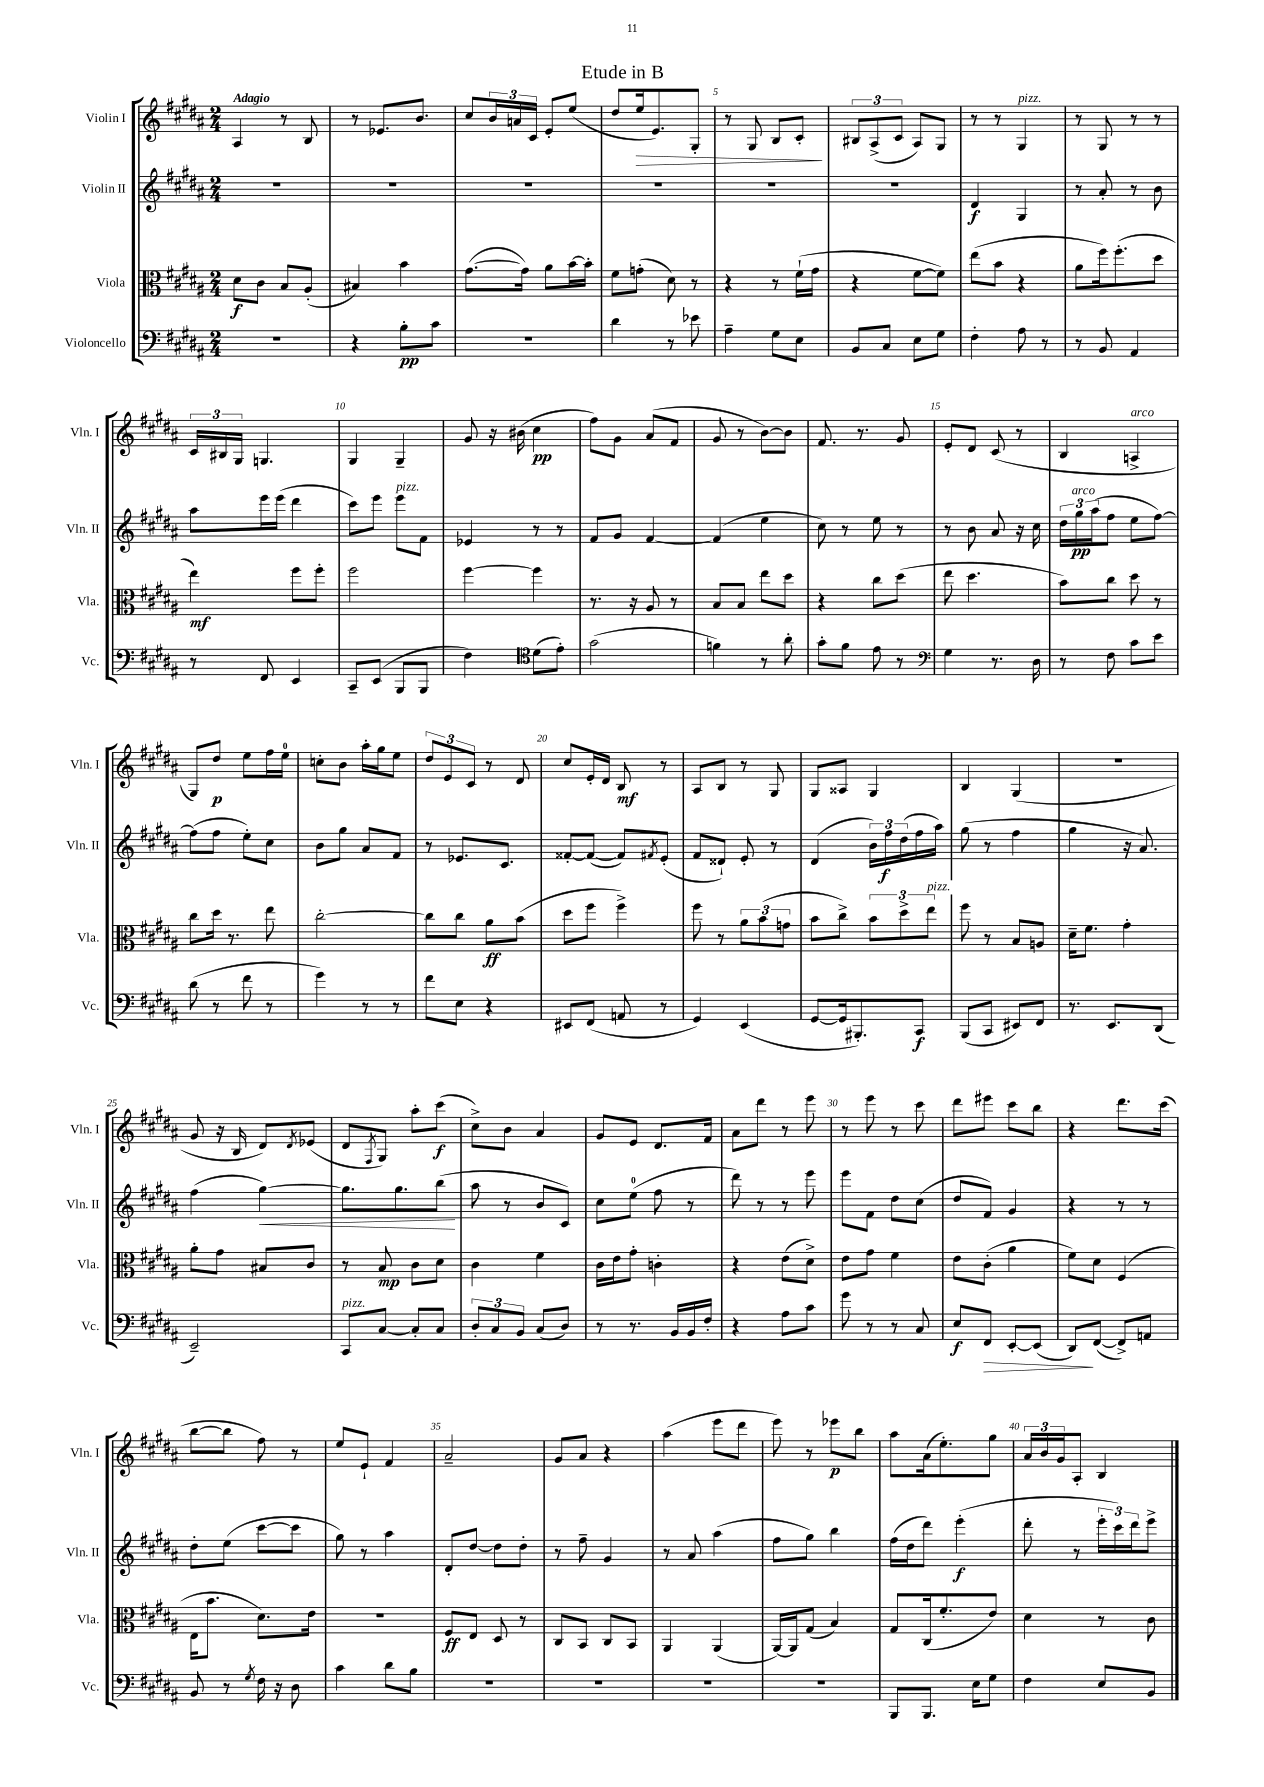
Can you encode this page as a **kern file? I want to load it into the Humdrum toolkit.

**kern	**dynam	**kern	**dynam	**kern	**dynam	**kern	**dynam
*part4	*part4	*part3	*part3	*part2	*part2	*part1	*part1
*staff4	*staff4	*staff3	*staff3	*staff2	*staff2	*staff1	*staff1
*I"Violoncello	*	*I"Viola	*	*I"Violin II	*	*I"Violin I	*
*I'Vc.	*	*I'Vla.	*	*I'Vln. II	*	*I'Vln. I	*
*clefF4	*	*clefC3	*	*clefG2	*	*clefG2	*
*k[f#c#g#d#a#]	*	*k[f#c#g#d#a#]	*	*k[f#c#g#d#a#]	*	*k[f#c#g#d#a#]	*
*M2/4	*	*M2/4	*	*M2/4	*	*M2/4	*
=1	=1	=1	=1	=1	=1	=1	=1
!	!	!	!	!	!	!LO:TX:a:B:t=Adagio	!
2r	.	8d#\L	f	2r	.	4A#/	.
.	.	8c#\J	.	.	.	.	.
.	.	8B/L	.	.	.	8r	.
.	.	(8A#'/J	.	.	.	8B/	.
=2	=2	=2	=2	=2	=2	=2	=2
4r	.	4B#X/)	.	2r	.	8r	.
.	.	.	.	.	.	8.e-X/L	.
8B'\L	pp	4b\	.	.	.	.	.
.	.	.	.	.	.	8.b/J	.
8c#\J	.	.	.	.	.	.	.
=3	=3	=3	=3	=3	=3	=3	=3
2r	.	([8.g#\L	.	2r	.	8cc#/L	.
.	.	.	.	.	.	24b/L	.
.	.	.	.	.	.	24an/	.
.	.	16g#\Jk])	.	.	.	.	.
.	.	.	.	.	.	24c#/JJ	.
.	.	8a#\L	.	.	.	8e'/L	.
.	.	[16b\L	.	.	.	(8ee/J	.
.	.	16b'\JJ]	.	.	.	.	.
=4	=4	=4	=4	=4	=4	=4	=4
4d#\	.	8f#\L	.	2r	.	8dd#/L	.
!	!	!	!	!	!	!	!LO:HP:b
.	.	(8gn'\J	.	.	.	16ee/k	>
.	.	.	.	.	.	8.e/)	.
8r	.	8d#\)	.	.	.	.	.
8e-X\	.	8r	.	.	.	8G#'/J	.
=5	=5	=5	=5	=5	=5	=5	=5
4A#~\	.	4r	.	2r	.	8r	.
.	.	.	.	.	.	8G#/	.
8G#\L	.	8r	.	.	.	8B/L	.
8E\J	.	(16f#`\LL	.	.	.	8c#'/J	.
.	.	16g#\JJ	.	.	.	.	.
.	.	.	.	.	.	.	]
=6	=6	=6	=6	=6	=6	=6	=6
8BB/L	.	4r	.	2r	.	12B#X/L	.
.	.	.	.	.	.	(12A#^/	.
8C#/J	.	.	.	.	.	.	.
.	.	.	.	.	.	12c#/J	.
8E\L	.	[8f#\L	.	.	.	8A#/L)	.
8G#\J	.	8f#\J])	.	.	.	8G#/J	.
=7	=7	=7	=7	=7	=7	=7	=7
4F#'\	.	(8ee\L	.	4d#/	f	8r	.
.	.	8b\J	.	.	.	8r	.
!	!	!	!	!	!	!LO:TX:a:i:t=pizz.	!
8A#\	.	4r	.	4G#/	.	4G#/	.
8r	.	.	.	.	.	.	.
=8	=8	=8	=8	=8	=8	=8	=8
8r	.	8a#\L	.	8r	.	8r	.
8BB/	.	16ff#\k)	.	8a#'/	.	8G#/	.
.	.	(8.ff#'\	.	.	.	.	.
4AA#/	.	.	.	8r	.	8r	.
.	.	8dd#\J	.	8b\	.	8r	.
!!LO:LB:g=z
=9	=9	=9	=9	=9	=9	=9	=9
8r	.	4ee\)	mf	8aa#\L	.	24c#/LL	.
.	.	.	.	.	.	24B#X/	.
.	.	.	.	.	.	24G#/JJ	.
8FF#/	.	.	.	16eee\L	.	4.Gn/	.
.	.	.	.	(16eee\JJ	.	.	.
4EE/	.	8ff#\L	.	4ddd#\	.	.	.
.	.	8ff#'\J	.	.	.	.	.
=10	=10	=10	=10	=10	=10	=10	=10
8CC#~/L	.	2ff#\	.	8ccc#\L)	.	4G#/	.
(8EE/J	.	.	.	8eee\J	.	.	.
!	!	!	!	!LO:TX:a:i:t=pizz.	!	!	!
8BBB/L	.	.	.	8eee\L	.	4G#~/	.
8BBB/J	.	.	.	8f#\J	.	.	.
=11	=11	=11	=11	=11	=11	=11	=11
4F#\)	.	[4ff#\	.	4e-X/	.	8g#/	.
.	.	.	.	.	.	16r	.
.	.	.	.	.	.	(16b#X\	.
*clefC4	*	*	*	*	*	*	*
(8d#\L	.	4ff#\]	.	8r	.	4cc#\	pp
8e'\J)	.	.	.	8r	.	.	.
=12	=12	=12	=12	=12	=12	=12	=12
(2g#\	.	8.r	.	8f#/L	.	8ff#\L)	.
.	.	.	.	8g#/J	.	8g#\J	.
.	.	16r	.	.	.	.	.
.	.	8A#/	.	[4f#/	.	(8a#/L	.
.	.	8r	.	.	.	8f#/J	.
=13	=13	=13	=13	=13	=13	=13	=13
4fn\)	.	8B/L	.	(4f#/]	.	8g#/	.
.	.	8B/J	.	.	.	8r	.
8r	.	8ee\L	.	4ee\	.	[8b\L)	.
8a#'\	.	8dd#\J	.	.	.	8b\J]	.
=14	=14	=14	=14	=14	=14	=14	=14
8g#'\L	.	4r	.	8cc#\)	.	8.f#/	.
8f#\J	.	.	.	8r	.	.	.
.	.	.	.	.	.	8.r	.
8e\	.	8cc#\L	.	8ee\	.	.	.
8r	.	(8dd#\J	.	8r	.	8g#/	.
=15	=15	=15	=15	=15	=15	=15	=15
*clefF4	*	*	*	*	*	*	*
4G#\	.	8ee\	.	8r	.	8e'/L	.
.	.	4.dd#\	.	8b\	.	8d#/J	.
8.r	.	.	.	8a#/	.	(8c#/	.
.	.	.	.	16r	.	8r	.
16D#\	.	.	.	16cc#\	.	.	.
=16	=16	=16	=16	=16	=16	=16	=16
8r	.	8b\L)	.	24dd#\LL	.	4B/	.
!	!	!	!	!LO:TX:a:i:t=arco	!	!	!
.	.	.	.	24gg#\	pp	.	.
.	.	.	.	(24aa#\J	.	.	.
8F#\	.	8cc#\J	.	8ff#\J	.	.	.
!	!	!	!	!	!	!LO:TX:a:i:t=arco	!
8c#\L	.	8dd#\	.	8ee\L	.	4An^/	.
8e\J	.	8r	.	[8ff#\J)	.	.	.
!!LO:LB:g=z
=17	=17	=17	=17	=17	=17	=17	=17
(8d#\	.	8cc#\L	.	(8ff#\L]	.	8G#/L)	.
8r	.	16dd#\Jk	.	8ff#\J	.	8dd#/J	p
.	.	8.r	.	.	.	.	.
8f#\	.	.	.	8ee'\L)	.	8ee\L	.
8r	.	8ee\	.	8cc#\J	.	16ff#\L	.
.	.	.	.	.	.	16ee\JJ	.
=18	=18	=18	=18	=18	=18	=18	=18
4g#\)	.	[2cc#'\	.	8b\L	.	8ccn'\L	.
.	.	.	.	8gg#\J	.	8b\J	.
8r	.	.	.	8a#/L	.	16aa#'\LL	.
.	.	.	.	.	.	16gg#\J	.
8r	.	.	.	8f#/J	.	8ee\J	.
=19	=19	=19	=19	=19	=19	=19	=19
8f#\L	.	8cc#\L]	.	8r	.	12dd#/L	.
.	.	.	.	.	.	12e/	.
8E\J	.	8cc#\J	.	8.e-X/L	.	.	.
.	.	.	.	.	.	12c#/J	.
4r	.	8a#\L	ff	.	.	8r	.
.	.	.	.	8.c#/J	.	.	.
.	.	(8b\J	.	.	.	8d#/	.
=20	=20	=20	=20	=20	=20	=20	=20
8EE#X/L	.	8dd#\L	.	[8f##X'/L	.	8cc#/L	.
(8FF#/J	.	8ff#\J	.	(8f##/J_	.	16e'/L	.
.	.	.	.	.	.	16d#/JJ	.
8AAn/	.	4ff#^\)	.	8f##/L])	.	8B/	mf
.	.	.	.	8qf#X/	.	.	.
8r	.	.	.	(8e'/J	.	8r	.
=21	=21	=21	=21	=21	=21	=21	=21
4GG#/)	.	8ff#\	.	8f#/L	.	8A#/L	.
.	.	8r	.	8d##X`/J)	.	8B/J	.
(4EE/	.	12a#\L	.	8e'/	.	8r	.
.	.	(12b\	.	.	.	.	.
.	.	.	.	8r	.	8G#/	.
.	.	12gn\J	.	.	.	.	.
=22	=22	=22	=22	=22	=22	=22	=22
[8GG#/L	.	8b\L	.	(4d#/	.	8G#/L	.
16GG#/k]	.	8cc#^\J)	.	.	.	8A##X/J	.
8.BBB#X'/)	.	.	.	.	.	.	.
.	.	12b\L	.	24b\LL)	.	4G#/	.
.	.	.	.	24ff#\	f	.	.
.	.	12dd#^\	.	(24dd#\	.	.	.
8CC#/J	f	.	.	16ff#\	.	.	.
!	!	!LO:TX:a:i:t=pizz.	!	!	!	!	!
.	.	12ee\J	.	.	.	.	.
.	.	.	.	16aa#\JJ)	.	.	.
=23	=23	=23	=23	=23	=23	=23	=23
(8BBB/L	.	8ff#\	.	(8gg#\	.	4B/	.
8CC#/J	.	8r	.	8r	.	.	.
8EE#X/L)	.	8B/L	.	4ff#\	.	(4G#/	.
8FF#/J	.	8An/J	.	.	.	.	.
=24	=24	=24	=24	=24	=24	=24	=24
8.r	.	16d#~\KL	.	4gg#\	.	2r	.
.	.	8.f#\J	.	.	.	.	.
8.EE/L	.	.	.	.	.	.	.
.	.	4g#'\	.	16r	.	.	.
.	.	.	.	8.a#/)	.	.	.
(8DD#/J	.	.	.	.	.	.	.
!!LO:LB:g=z
=25	=25	=25	=25	=25	=25	=25	=25
2EE~/)	.	8a#'\L	.	(4ff#\	.	8g#/	.
.	.	8g#\J	.	.	.	16r	.
.	.	.	.	.	.	16B/	.
!	!	!	!	!	!LO:HP:b	!	!
.	.	8B#X/L	.	[4gg#\)	<	8d#/L)	.
.	.	.	.	.	.	8qd#/	.
.	.	8c#/J	.	.	.	(8e-X/J	.
=26	=26	=26	=26	=26	=26	=26	=26
!LO:TX:a:i:t=pizz.	!	!	!	!	!	!	!
8CC#/L	.	8r	.	8.gg#\L]	.	8d#/L	.
.	.	.	.	.	.	8qF#/	.
[8C#/J	.	8B/	mp	.	.	8G#/J)	.
.	.	.	.	8.gg#\	.	.	.
8C#'/L]	.	8c#\L	.	.	.	8aa#'\L	.
8C#/J	.	8d#\J	.	(8bb\J	.	(8ccc#\J	f
.	.	.	.	.	[	.	.
=27	=27	=27	=27	=27	=27	=27	=27
12D#'/L	.	4c#\	.	8aa#\	.	8cc#^\L)	.
12C#/	.	.	.	.	.	.	.
.	.	.	.	8r	.	8b\J	.
12BB/J	.	.	.	.	.	.	.
(8C#/L	.	4f#\	.	8b/L	.	4a#/	.
8D#/J)	.	.	.	8c#/J)	.	.	.
=28	=28	=28	=28	=28	=28	=28	=28
8r	.	16c#\LL	.	8cc#\L	.	8g#/L	.
.	.	16e\J	.	.	.	.	.
8.r	.	8g#'\J	.	(8ee\J	.	8e/J	.
.	.	4cn'\	.	8ff#\	.	8.d#/L	.
16BB/LL	.	.	.	.	.	.	.
16BB/	.	.	.	8r	.	.	.
16F#'/JJ	.	.	.	.	.	16f#/Jk	.
=29	=29	=29	=29	=29	=29	=29	=29
4r	.	4r	.	8ddd#\)	.	8a#\L	.
.	.	.	.	8r	.	8ddd#\J	.
8A#\L	.	(8e\L	.	8r	.	8r	.
8c#\J	.	8d#^\J)	.	8eee\	.	8eee\	.
=30	=30	=30	=30	=30	=30	=30	=30
8g#\	.	8e\L	.	8eee\L	.	8r	.
8r	.	8g#\J	.	8f#\J	.	8eee\	.
8r	.	4f#\	.	8dd#\L	.	8r	.
8C#/	.	.	.	(8cc#\J	.	8ccc#\	.
=31	=31	=31	=31	=31	=31	=31	=31
8E/L	f	8e\L	.	8dd#/L	.	8ddd#\L	.
!	!LO:HP:b	!	!	!	!	!	!
8FF#/J	>	(8c#'\J	.	8f#/J)	.	8eee#X\J	.
[8EE'/L	.	4a#\	.	4g#/	.	8ccc#\L	.
(8EE/J]	.	.	.	.	.	8bb\J	.
=32	=32	=32	=32	=32	=32	=32	=32
8DD#/L)	.	8f#\L)	.	4r	.	4r	.
([8FF#/J	]	8d#\J	.	.	.	.	.
8FF#^/L])	.	(4F#/	.	8r	.	8.ddd#\L	.
8AAn/J	.	.	.	8r	.	.	.
.	.	.	.	.	.	(16ccc#\Jk	.
!!LO:LB:g=z
=33	=33	=33	=33	=33	=33	=33	=33
8BB/	.	16E\KL	.	8dd#'\L	.	[8bb\L	.
.	.	8.b\J	.	.	.	.	.
8r	.	.	.	(8ee\J	.	8bb\J]	.
8qG#/	.	.	.	.	.	.	.
16F#\	.	8.d#\L)	.	[8ccc#\L	.	8ff#\)	.
16r	.	.	.	.	.	.	.
8D#\	.	.	.	8ccc#\J]	.	8r	.
.	.	16e\Jk	.	.	.	.	.
=34	=34	=34	=34	=34	=34	=34	=34
4c#\	.	2r	.	8gg#\)	.	8ee/L	.
.	.	.	.	8r	.	8e`/J	.
8d#\L	.	.	.	4aa#\	.	4f#/	.
8B\J	.	.	.	.	.	.	.
=35	=35	=35	=35	=35	=35	=35	=35
2r	.	8F#/L	ff	8d#'/L	.	2a#~/	.
.	.	8E/J	.	[8dd#/J	.	.	.
.	.	8D#/	.	8dd#\L]	.	.	.
.	.	8r	.	8dd#'\J	.	.	.
=36	=36	=36	=36	=36	=36	=36	=36
2r	.	8C#/L	.	8r	.	8g#/L	.
.	.	8BB/J	.	8ff#~\	.	8a#/J	.
.	.	8C#/L	.	4g#/	.	4r	.
.	.	8BB/J	.	.	.	.	.
=37	=37	=37	=37	=37	=37	=37	=37
2r	.	4AA#/	.	8r	.	(4aa#\	.
.	.	.	.	8a#/	.	.	.
.	.	(4AA#/	.	(4aa#\	.	8eee\L	.
.	.	.	.	.	.	8ddd#\J	.
=38	=38	=38	=38	=38	=38	=38	=38
2r	.	[16AA#/LL)	.	8ff#\L	.	8eee\)	.
.	.	16AA#/J]	.	.	.	.	.
.	.	(8G#/J	.	8gg#\J)	.	8r	.
.	.	4B/)	.	4bb\	.	8eee-X\L	p
.	.	.	.	.	.	8bb\J	.
=39	=39	=39	=39	=39	=39	=39	=39
8BBB/L	.	8G#/L	.	(16ff#\LL	.	8aa#\L	.
.	.	.	.	16dd#\J	.	.	.
8.BBB/J	.	(16C#/k	.	8ddd#\J)	.	(16a#\k	.
.	.	8.f#'/	.	.	.	8.ee'\)	.
.	.	.	.	(4eee'\	f	.	.
16E\KL	.	.	.	.	.	.	.
8G#\J	.	8e/J)	.	.	.	8gg#\J	.
=40	=40	=40	=40	=40	=40	=40	=40
4F#\	.	4d#\	.	8ddd#'\	.	24a#/LL	.
.	.	.	.	.	.	24b/	.
.	.	.	.	.	.	24g#/J	.
.	.	.	.	8r	.	8A#'/J	.
8E/L	.	8r	.	24eee'\LL	.	4B/	.
.	.	.	.	24ccc#\)	.	.	.
.	.	.	.	24ddd#\J	.	.	.
8BB/J	.	8c#\	.	8eee^\J	.	.	.
==	==	==	==	==	==	==	==
*-	*-	*-	*-	*-	*-	*-	*-
